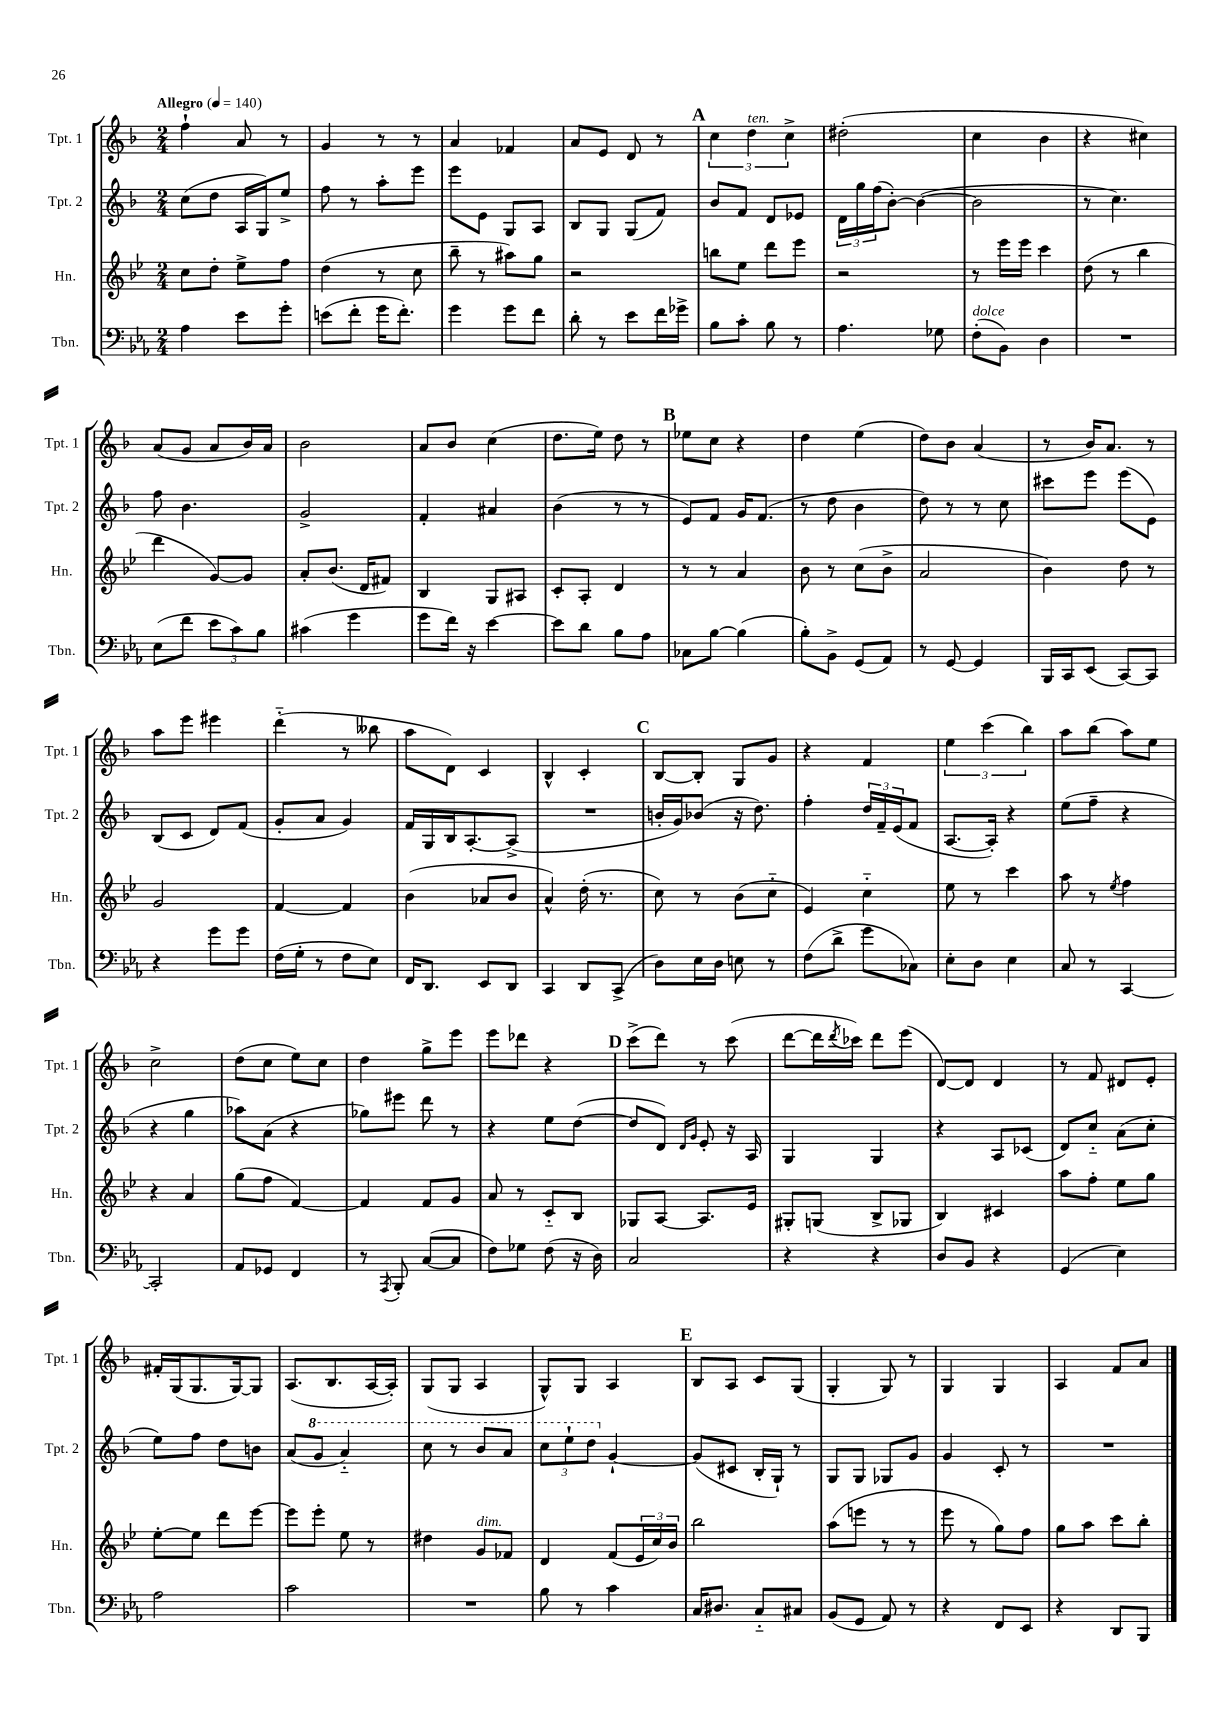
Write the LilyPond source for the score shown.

<<
\new StaffGroup <<
\new Staff = "s0" \with { instrumentName = "Tpt. 1" shortInstrumentName = "Tpt. 1" } {
    \clef treble \key f \major \numericTimeSignature \time 2/4 \tempo "Allegro" 4 = 140
    f''4-! a'8 r8 |
    g'4 r8 r8 |
    a'4 fes'4 |
    a'8 e'8 d'8 r8 |
    \mark \markup { \bold "A" } \tuplet 3/2 { c''4 d''4^\markup { \italic "ten." } c''4-> } |
    dis''2-.( |
    c''4 bes'4 |
    r4 cis''4) |
    a'8( g'8 a'8 bes'16) a'16 |
    bes'2 |
    a'8 bes'8 c''4( |
    d''8. e''16) d''8 r8 |
    \mark \markup { \bold "B" } ees''8 c''8 r4 |
    d''4 e''4( |
    d''8) bes'8 a'4( |
    r8 bes'16) a'8. r8 |
    a''8 e'''8 eis'''4 |
    d'''4-_( r8 beses''8 |
    a''8 d'8) c'4 |
    bes4-^ c'4-. |
    \mark \markup { \bold "C" } bes8~ bes8-. g8 g'8 |
    r4 f'4 |
    \tuplet 3/2 { e''4 c'''4( bes''4) } |
    a''8 bes''8( a''8) e''8 |
    c''2-> |
    d''8( c''8 e''8) c''8 |
    d''4 g''8-> e'''8 |
    e'''8 des'''8 r4 |
    \mark \markup { \bold "D" } c'''8->( d'''8) r8 c'''8( |
    d'''8~ d'''16 \acciaccatura { d'''8 } ces'''16) d'''8 e'''8( |
    d'8~) d'8 d'4 |
    r8 f'8 dis'8 e'8-. |
    fis'16-. g16( g8. g16~) g8 |
    a8.( bes8. a16~ a16-.) |
    g8( g8 a4 |
    g8-^) g8 a4 |
    \mark \markup { \bold "E" } bes8 a8 c'8 g8( |
    g4-. g8) r8 |
    g4 g4 |
    a4 f'8 a'8 \bar "|." |
}
\new Staff = "s1" \with { instrumentName = "Tpt. 2" shortInstrumentName = "Tpt. 2" } {
    \clef treble \key f \major \numericTimeSignature \time 2/4
    c''8( d''8 a16 g16) e''8-> |
    f''8 r8 a''8-. e'''8 |
    e'''8 e'8 g8 a8 |
    bes8 g8 g8( f'8) |
    \mark \markup { \bold "A" } bes'8 f'8 d'8 ees'8 |
    \tuplet 3/2 { d'16 g''16 f''16( } bes'8~-.) bes'4~( |
    bes'2 |
    r8 c''4.) |
    f''8 bes'4. |
    g'2-> |
    f'4-. ais'4 |
    bes'4( r8 r8 |
    \mark \markup { \bold "B" } e'8) f'8 g'16 f'8.( |
    r8 d''8 bes'4 |
    d''8) r8 r8 c''8 |
    cis'''8 e'''8 e'''8( e'8) |
    bes8( c'8 d'8) f'8( |
    g'8-. a'8 g'4) |
    f'16 g16 bes16 a8.~-. a8->( |
    R2 |
    \mark \markup { \bold "C" } b'16-. g'16) bes'8( r16 d''8.) |
    f''4-. \tuplet 3/2 { d''16 f'16-- e'16( } f'8 |
    a8.~ a16-.) r4 |
    e''8( f''8-- r4 |
    r4 g''4 |
    aes''8) a'8( r4 |
    ges''8) eis'''8 d'''8 r8 |
    r4 e''8 d''8~( |
    \mark \markup { \bold "D" } d''8 d'8) \grace { d'16 g'16 } e'8-. r16 a16 |
    g4 g4 |
    r4 a8 ces'8( |
    d'8) c''8-_ a'8( c''8-. |
    e''8) f''8 d''8 b'8 |
    a'8( \ottava #1 g''8 a''4-_) |
    c'''8 r8 bes''8 a''8 |
    \tuplet 3/2 { c'''8 e'''8-! d'''8 \ottava #0 } g'4~-! |
    \mark \markup { \bold "E" } g'8( cis'8 bes16-. g16-!) r8 |
    g8 g8 ges8 g'8 |
    g'4 c'8-. r8 |
    R2 \bar "|." |
}
\new Staff = "s2" \with { instrumentName = "Hn." shortInstrumentName = "Hn." } {
    \clef treble \key bes \major \numericTimeSignature \time 2/4
    c''8 d''8-. ees''8-> f''8 |
    d''4( r8 c''8 |
    bes''8-- r8 ais''8) g''8 |
    r2 |
    \mark \markup { \bold "A" } b''8 ees''8 d'''8 ees'''8 |
    r2 |
    r8 ees'''16 ees'''16 c'''4 |
    d''8( r8 bes''4 |
    d'''4 g'8~) g'8 |
    a'8-. bes'8.( d'16 fis'8) |
    bes4 g8 ais8 |
    c'8-. a8-. d'4 |
    \mark \markup { \bold "B" } r8 r8 a'4 |
    bes'8 r8 c''8( bes'8-> |
    a'2 |
    bes'4) d''8 r8 |
    g'2 |
    f'4~ f'4 |
    bes'4( aes'8 bes'8 |
    a'4-^) d''16-.( r8. |
    \mark \markup { \bold "C" } c''8) r8 bes'8( c''8-_ |
    ees'4) c''4-_ |
    ees''8 r8 c'''4 |
    a''8 r8 \acciaccatura { ees''8 } f''4 |
    r4 a'4 |
    g''8( f''8 f'4~) |
    f'4 f'8 g'8 |
    a'8 r8 c'8-_ bes8 |
    \mark \markup { \bold "D" } ges8 a8~ a8. ees'16 |
    gis8-. g8( bes8-> ges8 |
    bes4) cis'4 |
    a''8 f''8-. ees''8 g''8 |
    ees''8~-. ees''8 d'''8 ees'''8~ |
    ees'''8 ees'''8-. ees''8 r8 |
    dis''4 g'8^\markup { \italic "dim." } fes'8 |
    d'4 f'8( \tuplet 3/2 { ees'16 c''16) bes'16 } |
    \mark \markup { \bold "E" } bes''2 |
    a''8( e'''8 r8 r8 |
    ees'''8 r8 g''8) f''8 |
    g''8 a''8 c'''8 bes''8-. \bar "|." |
}
\new Staff = "s3" \with { instrumentName = "Tbn." shortInstrumentName = "Tbn." } {
    \clef bass \key ees \major \numericTimeSignature \time 2/4
    aes4 ees'8 g'8-. |
    e'8( f'8-. g'16 f'8.-.) |
    g'4 g'8 f'8 |
    d'8-. r8 ees'8 f'16 ges'16-> |
    \mark \markup { \bold "A" } bes8 c'8-. bes8 r8 |
    aes4. ges8 |
    f8-.^\markup { \italic "dolce" }( bes,8) d4 |
    R2 |
    ees8( f'8 \tuplet 3/2 { ees'8 c'8) bes8 } |
    cis'4( g'4 |
    g'8 f'16) r16 ees'4~ |
    ees'8 d'8 bes8 aes8 |
    \mark \markup { \bold "B" } ces8 bes8~ bes4( |
    bes8-.) bes,8-> g,8( aes,8) |
    r8 g,8~ g,4 |
    bes,,16 c,16 ees,8( c,8~) c,8 |
    r4 g'8 g'8 |
    f16( g16-. r8 f8 ees8) |
    f,16 d,8. ees,8 d,8 |
    c,4 d,8 c,8->( |
    \mark \markup { \bold "C" } d8) ees16 d16 e8 r8 |
    f8( d'8-> g'8 ces8) |
    ees8-. d8 ees4 |
    c8 r8 c,4~ |
    c,2-. |
    aes,8 ges,8 f,4 |
    r8 \acciaccatura { aes,,8 } bes,,8-. c8~( c8 |
    f8) ges8 f8( r16 d16) |
    \mark \markup { \bold "D" } c2 |
    r4 r4 |
    d8 bes,8 r4 |
    g,4( ees4) |
    aes2 |
    c'2 |
    R2 |
    bes8 r8 c'4 |
    \mark \markup { \bold "E" } c16 dis8. c8-_ cis8 |
    bes,8( g,8 aes,8) r8 |
    r4 f,8 ees,8 |
    r4 d,8 bes,,8 \bar "|." |
}
>>
>>
\layout { \context { \Score \remove "Bar_number_engraver" } }
